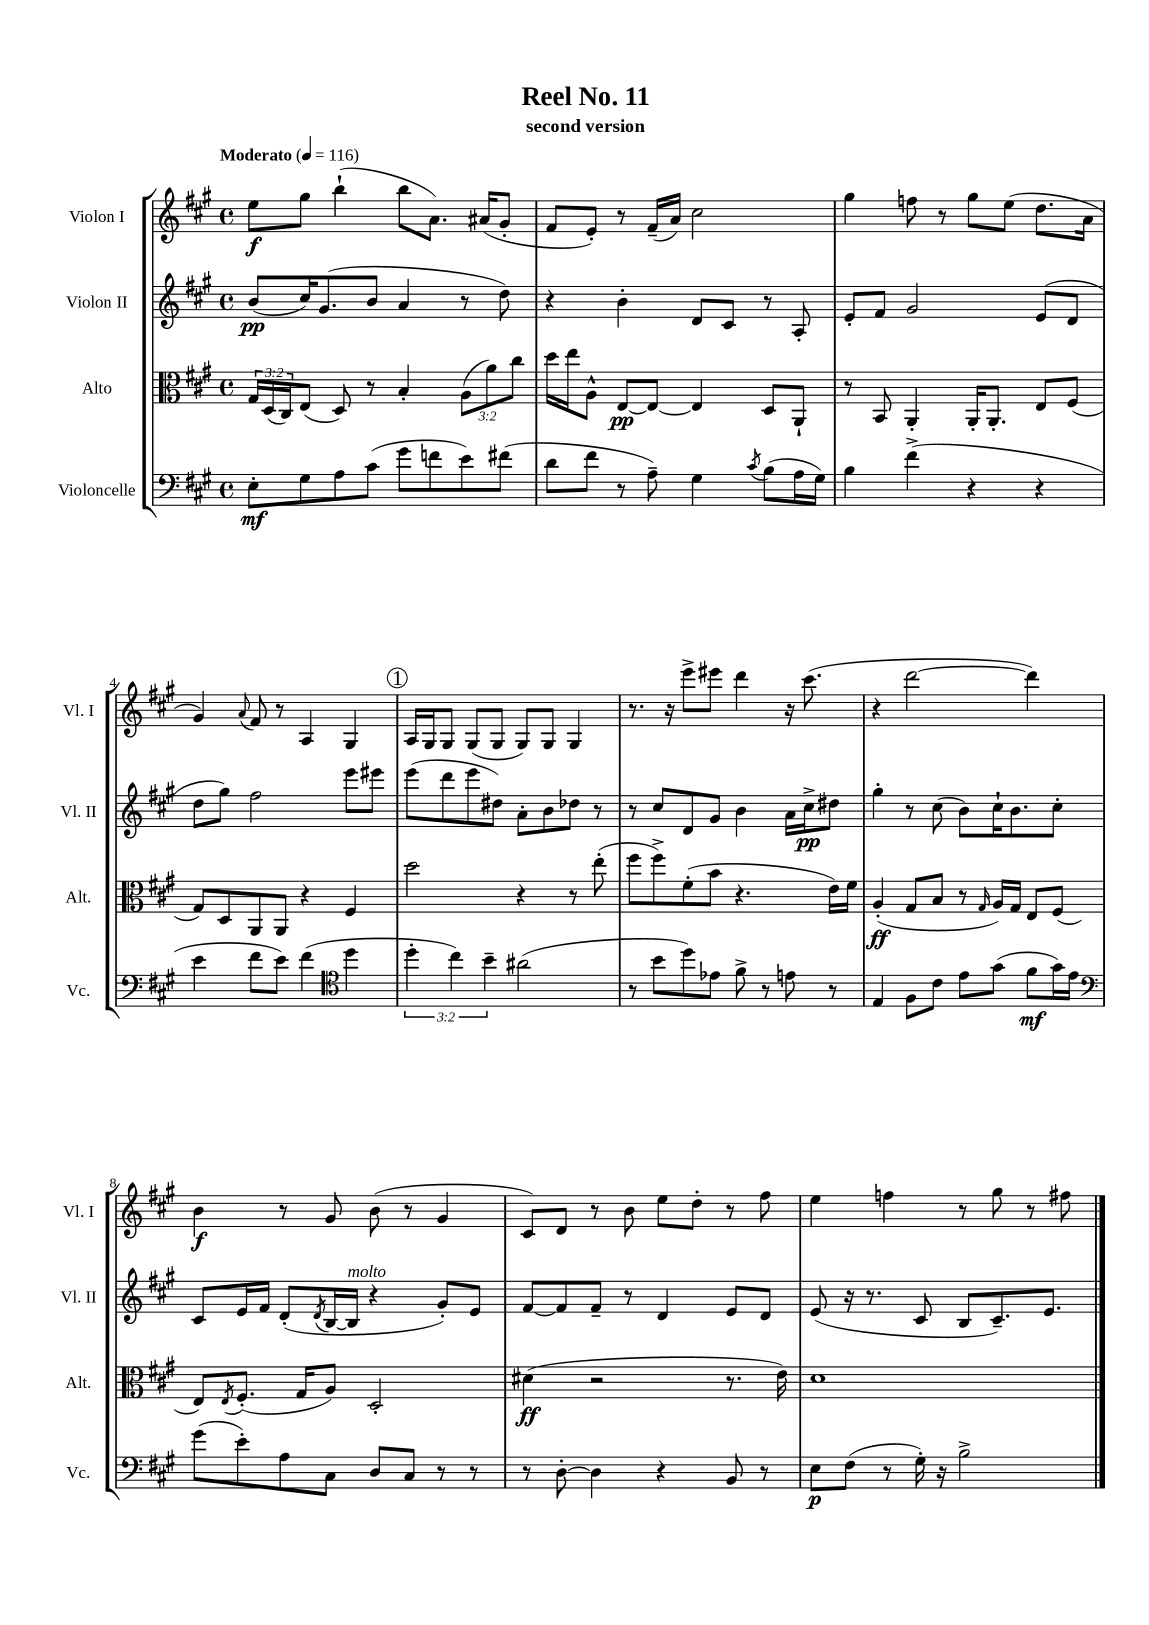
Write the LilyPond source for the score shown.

\header { title = "Reel No. 11" subtitle = "second version" }
<<
\new StaffGroup <<
\new Staff = "s0" \with { instrumentName = "Violon I" shortInstrumentName = "Vl. I" } {
    \clef treble \key a \major \defaultTimeSignature \time 4/4 \tempo "Moderato" 4 = 116
    e''8\f gis''8 b''4-!( b''8 a'8.) ais'16( gis'8-. |
    fis'8 e'8-.) r8 fis'16--( a'16) cis''2 |
    gis''4 f''8 r8 gis''8 e''8( d''8. a'16 |
    gis'4) \appoggiatura { a'8 } fis'8 r8 a4 gis4 |
    \mark \markup { \circle "1" } a16 gis16 gis8 gis8( gis8 gis8) gis8 gis4 |
    r8. r16 e'''8-> eis'''8 d'''4 r16 cis'''8.( |
    r4 d'''2~ d'''4) |
    b'4\f r8 gis'8 b'8( r8 gis'4 |
    cis'8) d'8 r8 b'8 e''8 d''8-. r8 fis''8 |
    e''4 f''4 r8 gis''8 r8 fis''8 \bar "|." |
}
\new Staff = "s1" \with { instrumentName = "Violon II" shortInstrumentName = "Vl. II" } {
    \clef treble \key a \major \defaultTimeSignature \time 4/4
    b'8\pp( cis''16) gis'8.( b'8 a'4 r8 d''8) |
    r4 b'4-. d'8 cis'8 r8 a8-. |
    e'8-. fis'8 gis'2 e'8( d'8 |
    d''8 gis''8) fis''2 e'''8 eis'''8 |
    \mark \markup { \circle "1" } e'''8( d'''8 e'''8 dis''8) a'8-. b'8 des''8 r8 |
    r8 cis''8 d'8 gis'8 b'4 a'16 cis''16->\pp dis''8 |
    gis''4-. r8 cis''8( b'8) cis''16-! b'8. cis''8-. |
    cis'8 e'16 fis'16 d'8-.( \acciaccatura { d'8 } b16~ b16^\markup { \italic "molto" } r4 gis'8-.) e'8 |
    fis'8~ fis'8 fis'8-- r8 d'4 e'8 d'8 |
    e'8( r16 r8. cis'8 b8 cis'8.--) e'8. \bar "|." |
}
\new Staff = "s2" \with { instrumentName = "Alto" shortInstrumentName = "Alt." } {
    \clef alto \key a \major \defaultTimeSignature \time 4/4 \override Staff.TupletNumber.text = #tuplet-number::calc-fraction-text
    \tuplet 3/2 { gis16 d16( cis16) } e8( d8) r8 b4-. \tuplet 3/2 { a8( a'8) cis''8 } |
    d''16 e''16 a8-^ e8~\pp e8~ e4 d8 a,8-! |
    r8 b,8 a,4-. a,16-. a,8.-. e8 fis8( |
    gis8) d8 a,8 a,8 r4 fis4 |
    \mark \markup { \circle "1" } d''2 r4 r8 e''8-.( |
    fis''8 fis''8->) fis'8-.( b'8 r4. e'16) fis'16 |
    a4-.\ff( gis8 b8 r8 \grace { gis16 } a16) gis16 e8 fis8( |
    e8) \acciaccatura { e8 } fis8.-.( gis16 a8) d2-. |
    dis'4\ff( r2 r8. e'16) |
    d'1 \bar "|." |
}
\new Staff = "s3" \with { instrumentName = "Violoncelle" shortInstrumentName = "Vc." } {
    \clef bass \key a \major \defaultTimeSignature \time 4/4 \override Staff.TupletNumber.text = #tuplet-number::calc-fraction-text
    e8-.\mf gis8 a8 cis'8( gis'8 f'8 e'8) fis'8( |
    d'8 fis'8 r8 a8--) gis4 \acciaccatura { cis'8 } b8( a16 gis16) |
    b4 fis'4->( r4 r4 |
    e'4 fis'8 e'8) fis'4( \clef tenor d''4 |
    \mark \markup { \circle "1" } \tuplet 3/2 { d''4-. cis''4) b'4-- } ais'2( |
    r8 b'8 d''8) ees'8 fis'8-> r8 e'8 r8 |
    e4 fis8 cis'8 e'8 gis'8( fis'8\mf gis'16) e'16 |
    \clef bass gis'8( e'8-.) a8 cis8 d8 cis8 r8 r8 |
    r8 d8~-. d4 r4 b,8 r8 |
    e8\p fis8( r8 gis16-.) r16 b2-> \bar "|." |
}
>>
>>
